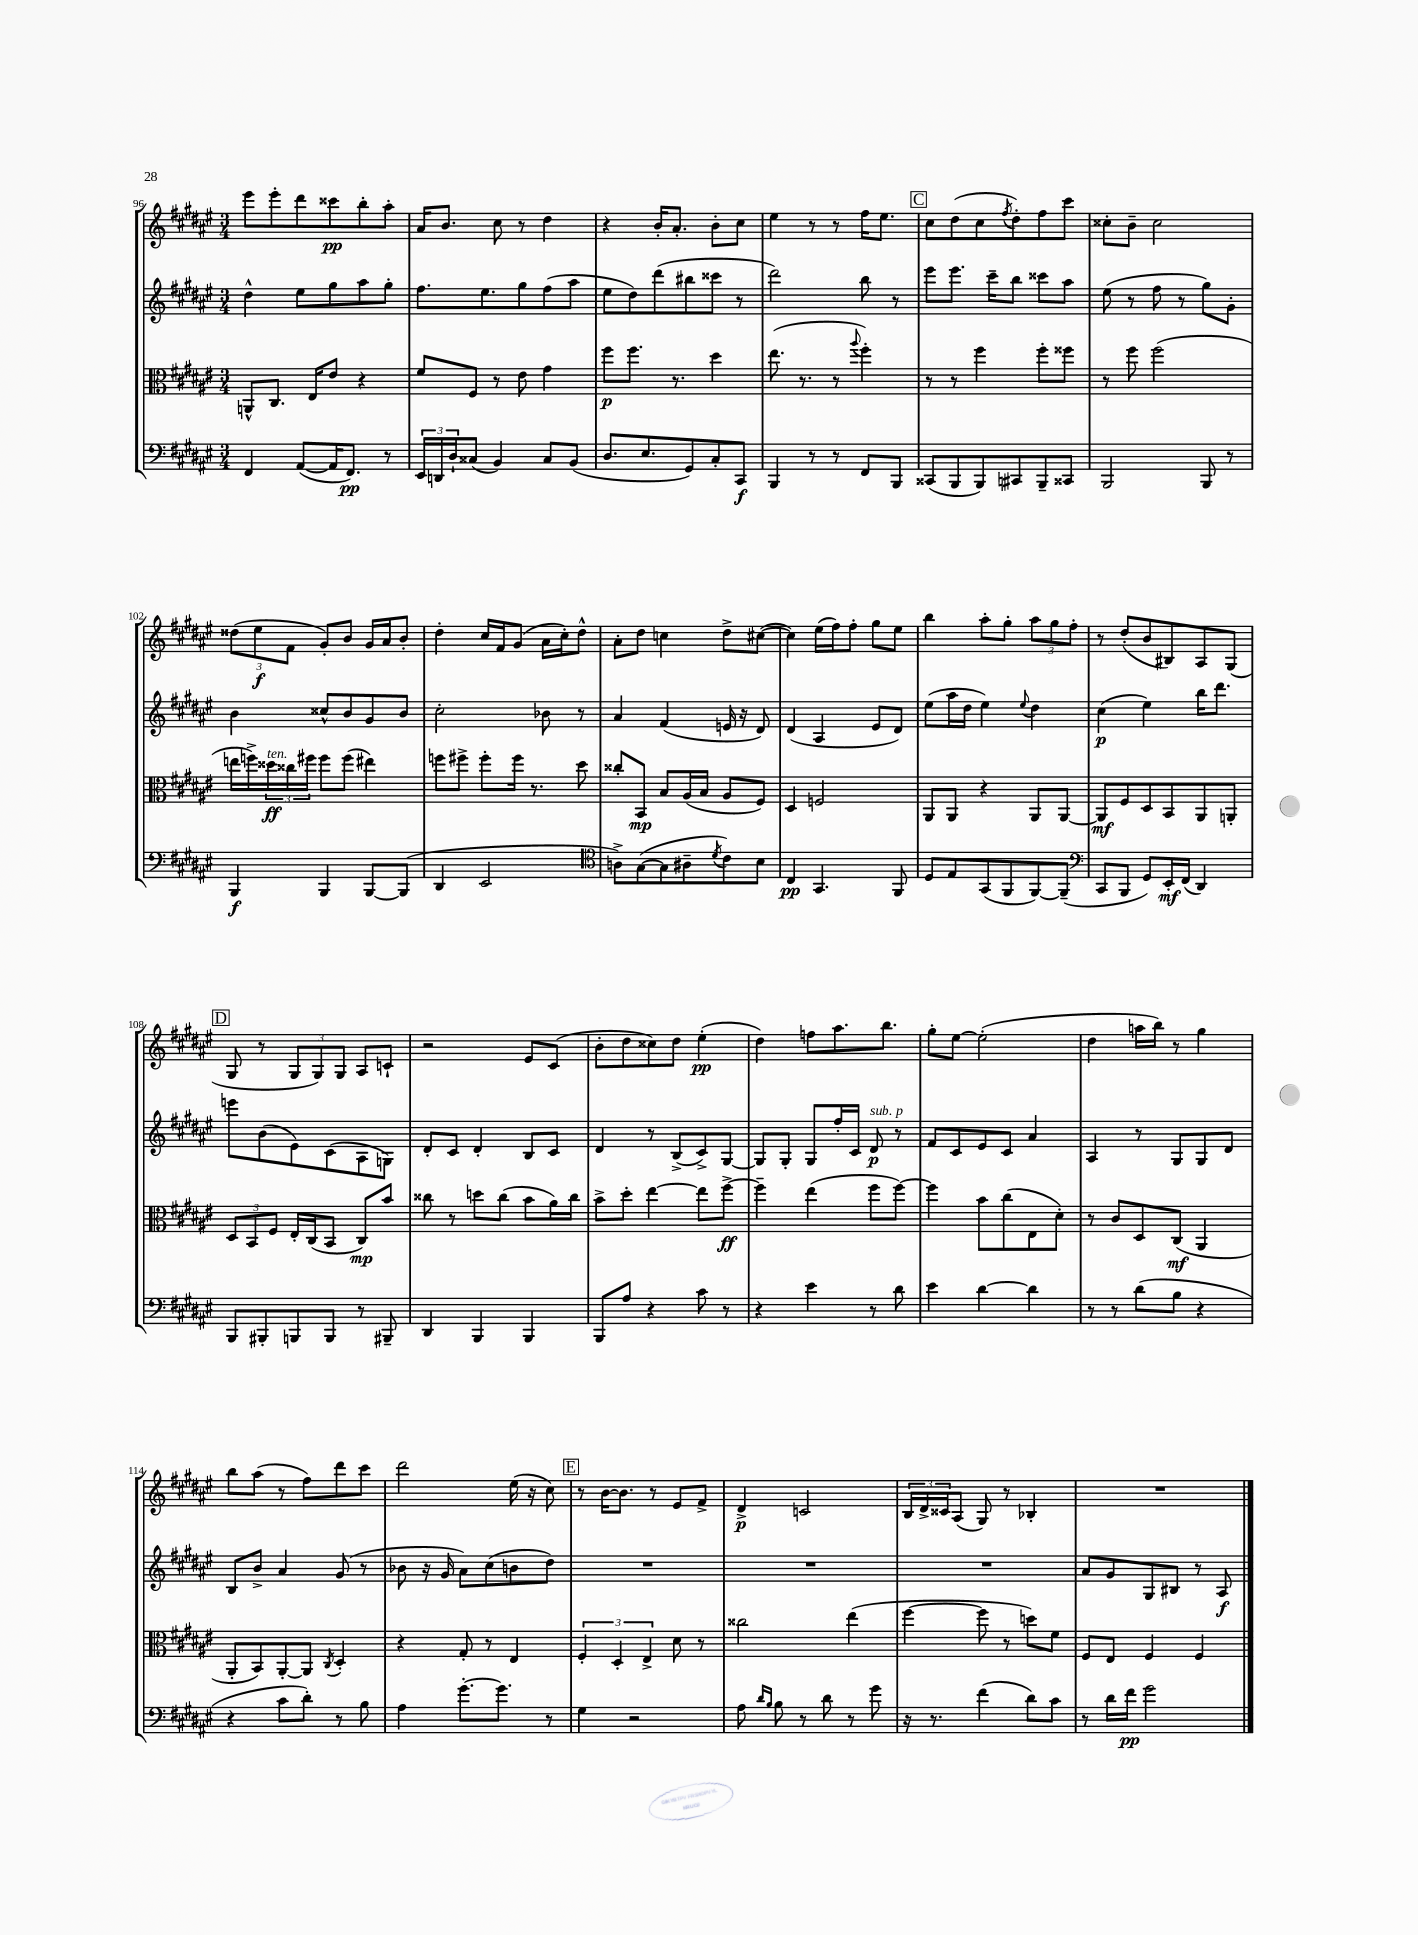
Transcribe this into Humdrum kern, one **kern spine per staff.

**kern	**dynam	**kern	**dynam	**kern	**dynam	**kern	**dynam
*part4	*part4	*part3	*part3	*part2	*part2	*part1	*part1
*staff4	*staff4	*staff3	*staff3	*staff2	*staff2	*staff1	*staff1
*clefF4	*	*clefC3	*	*clefG2	*	*clefG2	*
*k[f#c#g#d#a#e#]	*	*k[f#c#g#d#a#e#]	*	*k[f#c#g#d#a#e#]	*	*k[f#c#g#d#a#e#]	*
*M3/4	*	*M3/4	*	*M3/4	*	*M3/4	*
=96	=96	=96	=96	=96	=96	=96	=96
4FF#/	.	8AAn^^/L	.	4dd#^^\	.	8eee#\L	.
.	.	8.C#/J	.	.	.	8eee#'\	.
([8AA#/L	.	.	.	8ee#\L	.	8ddd#\	.
.	.	16E#/KL	.	.	.	.	.
16AA#/K]	.	8e#/J	.	8gg#\	.	8ccc##X\	pp
8.FF#/J)	pp	.	.	.	.	.	.
.	.	4r	.	8aa#\	.	8bb'\	.
8r	.	.	.	8gg#'\J	.	8aa#'\J	.
=97	=97	=97	=97	=97	=97	=97	=97
24EE#/LL	.	8f#/L	.	8.ff#\L	.	16a#/KL	.
24DDn/	.	.	.	.	.	.	.
.	.	.	.	.	.	8.b/J	.
24D#`/J	.	.	.	.	.	.	.
(8C##X/J	.	8F#/J	.	.	.	.	.
.	.	.	.	8.ee#\	.	.	.
4BB/)	.	8r	.	.	.	8cc#\	.
.	.	8e#\	.	8gg#\	.	8r	.
8C##/L	.	4g#\	.	(8ff#\	.	4dd#\	.
(8BB/J	.	.	.	8aa#\J	.	.	.
=98	=98	=98	=98	=98	=98	=98	=98
8.D#/L	.	8ff#\L	p	8ee#\L	.	4r	.
.	.	8.ff#\J	.	8dd#\)	.	.	.
8.E#/	.	.	.	.	.	.	.
.	.	.	.	(8ddd#\	.	16b'/KL	.
.	.	8.r	.	.	.	8.a#'/J	.
8GG#/)	.	.	.	8bb#X\	.	.	.
8C#'/	.	4dd#\	.	8ccc##X\J	.	8b'\L	.
8CC#/J	f	.	.	8r	.	8cc#\J	.
=99	=99	=99	=99	=99	=99	=99	=99
4BBB/	.	(8.ee#\	.	2ddd#\)	.	4ee#\	.
.	.	8.r	.	.	.	.	.
8r	.	.	.	.	.	8r	.
8r	.	8r	.	.	.	8r	.
.	.	8qqaa#/	.	.	.	.	.
8FF#/L	.	4ff#'\)	.	8bb\	.	16ff#\KL	.
.	.	.	.	.	.	8.ee#\J	.
8BBB/J	.	.	.	8r	.	.	.
!!LO:REH:place=s1:t=C
=100	=100	=100	=100	=100	=100	=100	=100
(8CC##X/L	.	8r	.	8eee#\L	.	8cc#\L	.
8BBB/	.	8r	.	8.eee#\J	.	(8dd#\	.
8BBB/)	.	4ff#\	.	.	.	8cc#\	.
.	.	.	.	16ccc#~\KL	.	.	.
.	.	.	.	.	.	8qff#/	.
8CC#X/	.	.	.	8bb\J	.	8dd#'\)	.
8BBB~/	.	8ff#'\L	.	8ccc##X\L	.	8ff#\	.
8CC##X/J	.	8ff##X\J	.	8aa#\J	.	8ccc#\J	.
=101	=101	=101	=101	=101	=101	=101	=101
2BBB/	.	8r	.	(8ee#\	.	8cc##X'\L	.
.	.	8ff#\	.	8r	.	8b~\J	.
.	.	(2ff#\	.	8ff#\	.	2cc##\	.
.	.	.	.	8r	.	.	.
8BBB/	.	.	.	8gg#\L)	.	.	.
8r	.	.	.	8g#'\J	.	.	.
!!LO:LB:g=z
=102	=102	=102	=102	=102	=102	=102	=102
4BBB/	f	16een\LL	.	4b\	.	(12dd##X\L	.
.	.	16ffn^\)	.	.	.	.	.
.	.	.	.	.	.	12ee#\	f
!	!	!LO:TX:a:i:t=ten.	!	!	!	!	!
.	.	24dd##X\	ff	.	.	.	.
.	.	24cc##X\	.	.	.	12f#\J	.
.	.	24ff#X\JJ	.	.	.	.	.
4BBB/	.	8ff#\L	.	8cc##X^^/L	.	8g#'/L)	.
.	.	(8ff#\J	.	8b/	.	8b/J	.
[8BBB/L	.	4ee#X\)	.	8g#/	.	16g#/LL	.
.	.	.	.	.	.	16a#/J	.
(8BBB/J]	.	.	.	8b/J	.	8b'/J	.
=103	=103	=103	=103	=103	=103	=103	=103
4DD#/	.	8ffn\L	.	2cc#'\	.	4dd#'\	.
.	.	8ff#X^\J	.	.	.	.	.
2EE#/	.	8ff#'\L	.	.	.	16cc#/LL	.
.	.	.	.	.	.	16f#/J	.
.	.	16ff#\Jk	.	.	.	(8g#/J	.
.	.	8.r	.	.	.	.	.
.	.	.	.	8b-X\	.	16a#\LL	.
.	.	.	.	.	.	16cc#'\J)	.
.	.	8dd#\	.	8r	.	8dd#^^\J	.
=104	=104	=104	=104	=104	=104	=104	=104
*clefC4	*	*	*	*	*	*	*
8An^\L)	.	8cc##X'/L	.	4a#/	.	8a#'\L	.
([8G#\	.	8BB/J	mp	.	.	8dd#\J	.
8G#\]	.	8B/L	.	(4f#/	.	4ccn\	.
8A#X~\	.	(16A#/L	.	.	.	.	.
.	.	16B/JJ	.	.	.	.	.
8qd#/	.	.	.	.	.	.	.
8c#\)	.	8A#/L	.	16en/	.	8dd#^\L	.
.	.	.	.	16r	.	.	.
8B\J	.	8F#/J)	.	8d#/)	.	([8cc#X\J	.
=105	=105	=105	=105	=105	=105	=105	=105
4C#/	pp	4D#/	.	(4d#/	.	4cc#\])	.
4.GG#/	.	2Fn/	.	4A#/	.	(16ee#\LL	.
.	.	.	.	.	.	16ff#\J)	.
.	.	.	.	.	.	8ff#'\J	.
.	.	.	.	8e#/L	.	8gg#\L	.
8FF#/	.	.	.	8d#/J)	.	8ee#\J	.
=106	=106	=106	=106	=106	=106	=106	=106
8D#/L	.	8AA#/L	.	(8ee#\L	.	4bb\	.
8E#/	.	8AA#/J	.	16aa#\L	.	.	.
.	.	.	.	16dd#\JJ	.	.	.
(8GG#/	.	4r	.	4ee#\)	.	8aa#'\L	.
8FF#/	.	.	.	.	.	8gg#'\J	.
.	.	.	.	8qqee#/	.	.	.
[8FF#/)	.	8AA#/L	.	4dd#\	.	12aa#\L	.
.	.	.	.	.	.	12gg#\	.
(8FF#~/J]	.	[8AA#/J	.	.	.	.	.
.	.	.	.	.	.	12ff#'\J	.
=107	=107	=107	=107	=107	=107	=107	=107
*clefF4	*	*	*	*	*	*	*
8CC#/L	.	8AA#/L]	mf	(4cc#\	p	8r	.
8BBB/J	.	8F#/	.	.	.	(8dd#'/L	.
8GG#/L)	.	8D#/	.	4ee#\)	.	8b/	.
16EE#'/L	mf	8BB/	.	.	.	8B#X/)	.
(16FF#/JJ	.	.	.	.	.	.	.
4DD#/)	.	8AA#/	.	16bb\KL	.	8A#/	.
.	.	.	.	8.ddd#\J	.	.	.
.	.	8AAn'/J	.	.	.	(8G#/J	.
!!LO:LB:g=z
!!LO:REH:place=s1:t=D
=108	=108	=108	=108	=108	=108	=108	=108
8BBB/L	.	12D#/L	.	8eeen\L	.	8G#/	.
.	.	12BB/	.	.	.	.	.
8BBB#X'/	.	.	.	(8b\	.	8r	.
.	.	12F#/J	.	.	.	.	.
8BBBn/	.	16E#'/LL	.	8e#\)	.	12G#/L	.
.	.	(16C#/J	.	.	.	.	.
.	.	.	.	.	.	12G#/)	.
8BBB/J	.	8BB/J	.	(8c#\	.	.	.
.	.	.	.	.	.	12G#/J	.
8r	.	8C#/L)	mp	8A#\	.	8A#/L	.
8BBB#X~/	.	8b/J	.	8Gn\J)	.	8cn`/J	.
=109	=109	=109	=109	=109	=109	=109	=109
4DD#/	.	8cc##X\	.	8d#'/L	.	2r	.
.	.	8r	.	8c#/J	.	.	.
4BBB/	.	8ddn\L	.	4d#'/	.	.	.
.	.	(8cc##\J	.	.	.	.	.
4BBB/	.	8b\L	.	8B/L	.	8e#/L	.
.	.	16a#\L)	.	8c#/J	.	(8c#/J	.
.	.	16cc##\JJ	.	.	.	.	.
=110	=110	=110	=110	=110	=110	=110	=110
8BBB/L	.	8b^\L	.	4d#/	.	8b'\L	.
8A#/J	.	8dd#'\J	.	.	.	8dd#\	.
4r	.	[4ee#\	.	8r	.	8cc##X\)	.
.	.	.	.	(8B^/L	.	8dd#\J	.
8c#\	.	8ee#\L]	.	8c#^/)	.	(4ee#'\	pp
8r	.	[8ff#^\J	ff	[8G#/J	.	.	.
=111	=111	=111	=111	=111	=111	=111	=111
4r	.	4ff#~\]	.	8G#/L]	.	4dd#\)	.
.	.	.	.	8G#'/J	.	.	.
4e#\	.	(4ee#\	.	8G#/L	.	8ffn\L	.
.	.	.	.	16ff#'/L	.	8.aa#\	.
.	.	.	.	16c#/JJ	.	.	.
!	!	!	!	!LO:TX:a:i:t=sub. p	!	!	!
8r	.	8ff#\L	.	8d#/	p	.	.
.	.	.	.	.	.	8.bb\J	.
8d#\	.	[8ff#\J)	.	8r	.	.	.
=112	=112	=112	=112	=112	=112	=112	=112
4e#\	.	4ff#\]	.	8f#/L	.	8gg#'\L	.
.	.	.	.	8c#/	.	[8ee#\J	.
[4d#\	.	8b\L	.	8e#/	.	(2ee#'\]	.
.	.	(8cc#\	.	8c#/J	.	.	.
4d#\]	.	8E#\	.	4a#/	.	.	.
.	.	8d#'\J)	.	.	.	.	.
=113	=113	=113	=113	=113	=113	=113	=113
8r	.	8r	.	4A#/	.	4dd#\	.
8r	.	8c#/L	.	.	.	.	.
(8d#\L	.	8D#/	.	8r	.	16aan\LL	.
.	.	.	.	.	.	16bb\JJ)	.
8B\J	.	(8C#/J	mf	8G#/L	.	8r	.
4r	.	4AA#/	.	8G#/	.	4gg#\	.
.	.	.	.	8d#/J	.	.	.
!!LO:LB:g=z
=114	=114	=114	=114	=114	=114	=114	=114
4r	.	8AA#'/L	.	8B/L	.	8bb\L	.
.	.	8BB/)	.	8b^/J	.	(8aa#\J	.
8c#\L	.	[8AA#'/	.	4a#/	.	8r	.
8d#'\J)	.	8AA#/J]	.	.	.	8ff#\L)	.
.	.	8qC#/	.	.	.	.	.
8r	.	4D#'/	.	(8g#/	.	8ddd#\	.
8B\	.	.	.	8r	.	8ccc#\J	.
=115	=115	=115	=115	=115	=115	=115	=115
4A#\	.	4r	.	8b-X\	.	2ddd#\	.
.	.	.	.	16r	.	.	.
.	.	.	.	16g#/	.	.	.
[8.g#'\L	.	8G#'/	.	8a#\L)	.	.	.
.	.	8r	.	(8cc#\	.	.	.
8.g#\J]	.	.	.	.	.	.	.
.	.	4E#/	.	8bn\	.	(16ee#\	.
.	.	.	.	.	.	16r	.
8r	.	.	.	8dd#\J)	.	8cc#\)	.
!!LO:REH:place=s1:t=E
=116	=116	=116	=116	=116	=116	=116	=116
4G#\	.	6F#'/	.	2.r	.	8r	.
.	.	.	.	.	.	[16b\KL	.
.	.	6D#'/	.	.	.	.	.
.	.	.	.	.	.	8.b\J]	.
2r	.	.	.	.	.	.	.
.	.	6E#^/	.	.	.	.	.
.	.	.	.	.	.	8r	.
.	.	8d#\	.	.	.	8e#/L	.
.	.	8r	.	.	.	8f#^/J	.
=117	=117	=117	=117	=117	=117	=117	=117
8A#\	.	2cc##X\	.	2.r	.	4d#^/	p
16qqd#/LL	.	.	.	.	.	.	.
16qqB/JJ	.	.	.	.	.	.	.
8B\	.	.	.	.	.	.	.
8r	.	.	.	.	.	2cn/	.
8d#\	.	.	.	.	.	.	.
8r	.	(4ee#\	.	.	.	.	.
8g#\	.	.	.	.	.	.	.
=118	=118	=118	=118	=118	=118	=118	=118
16r	.	[4ff#\	.	2.r	.	24B/LL	.
.	.	.	.	.	.	24d#^/	.
8.r	.	.	.	.	.	.	.
.	.	.	.	.	.	24c##X/J	.
.	.	.	.	.	.	(8A#/J	.
(4f#\	.	8ff#\]	.	.	.	8G#/)	.
.	.	8r	.	.	.	8r	.
8d#\L)	.	8ddn\L)	.	.	.	4B-X'/	.
8c#\J	.	8f#\J	.	.	.	.	.
=119	=119	=119	=119	=119	=119	=119	=119
8r	.	8F#/L	.	8a#/L	.	2.r	.
16d#\LL	.	8E#/J	.	8g#/	.	.	.
16f#\JJ	pp	.	.	.	.	.	.
2g#\	.	4F#/	.	8G#/	.	.	.
.	.	.	.	8B#X/J	.	.	.
.	.	4F#/	.	8r	.	.	.
.	.	.	.	8A#/	f	.	.
==	==	==	==	==	==	==	==
*-	*-	*-	*-	*-	*-	*-	*-
